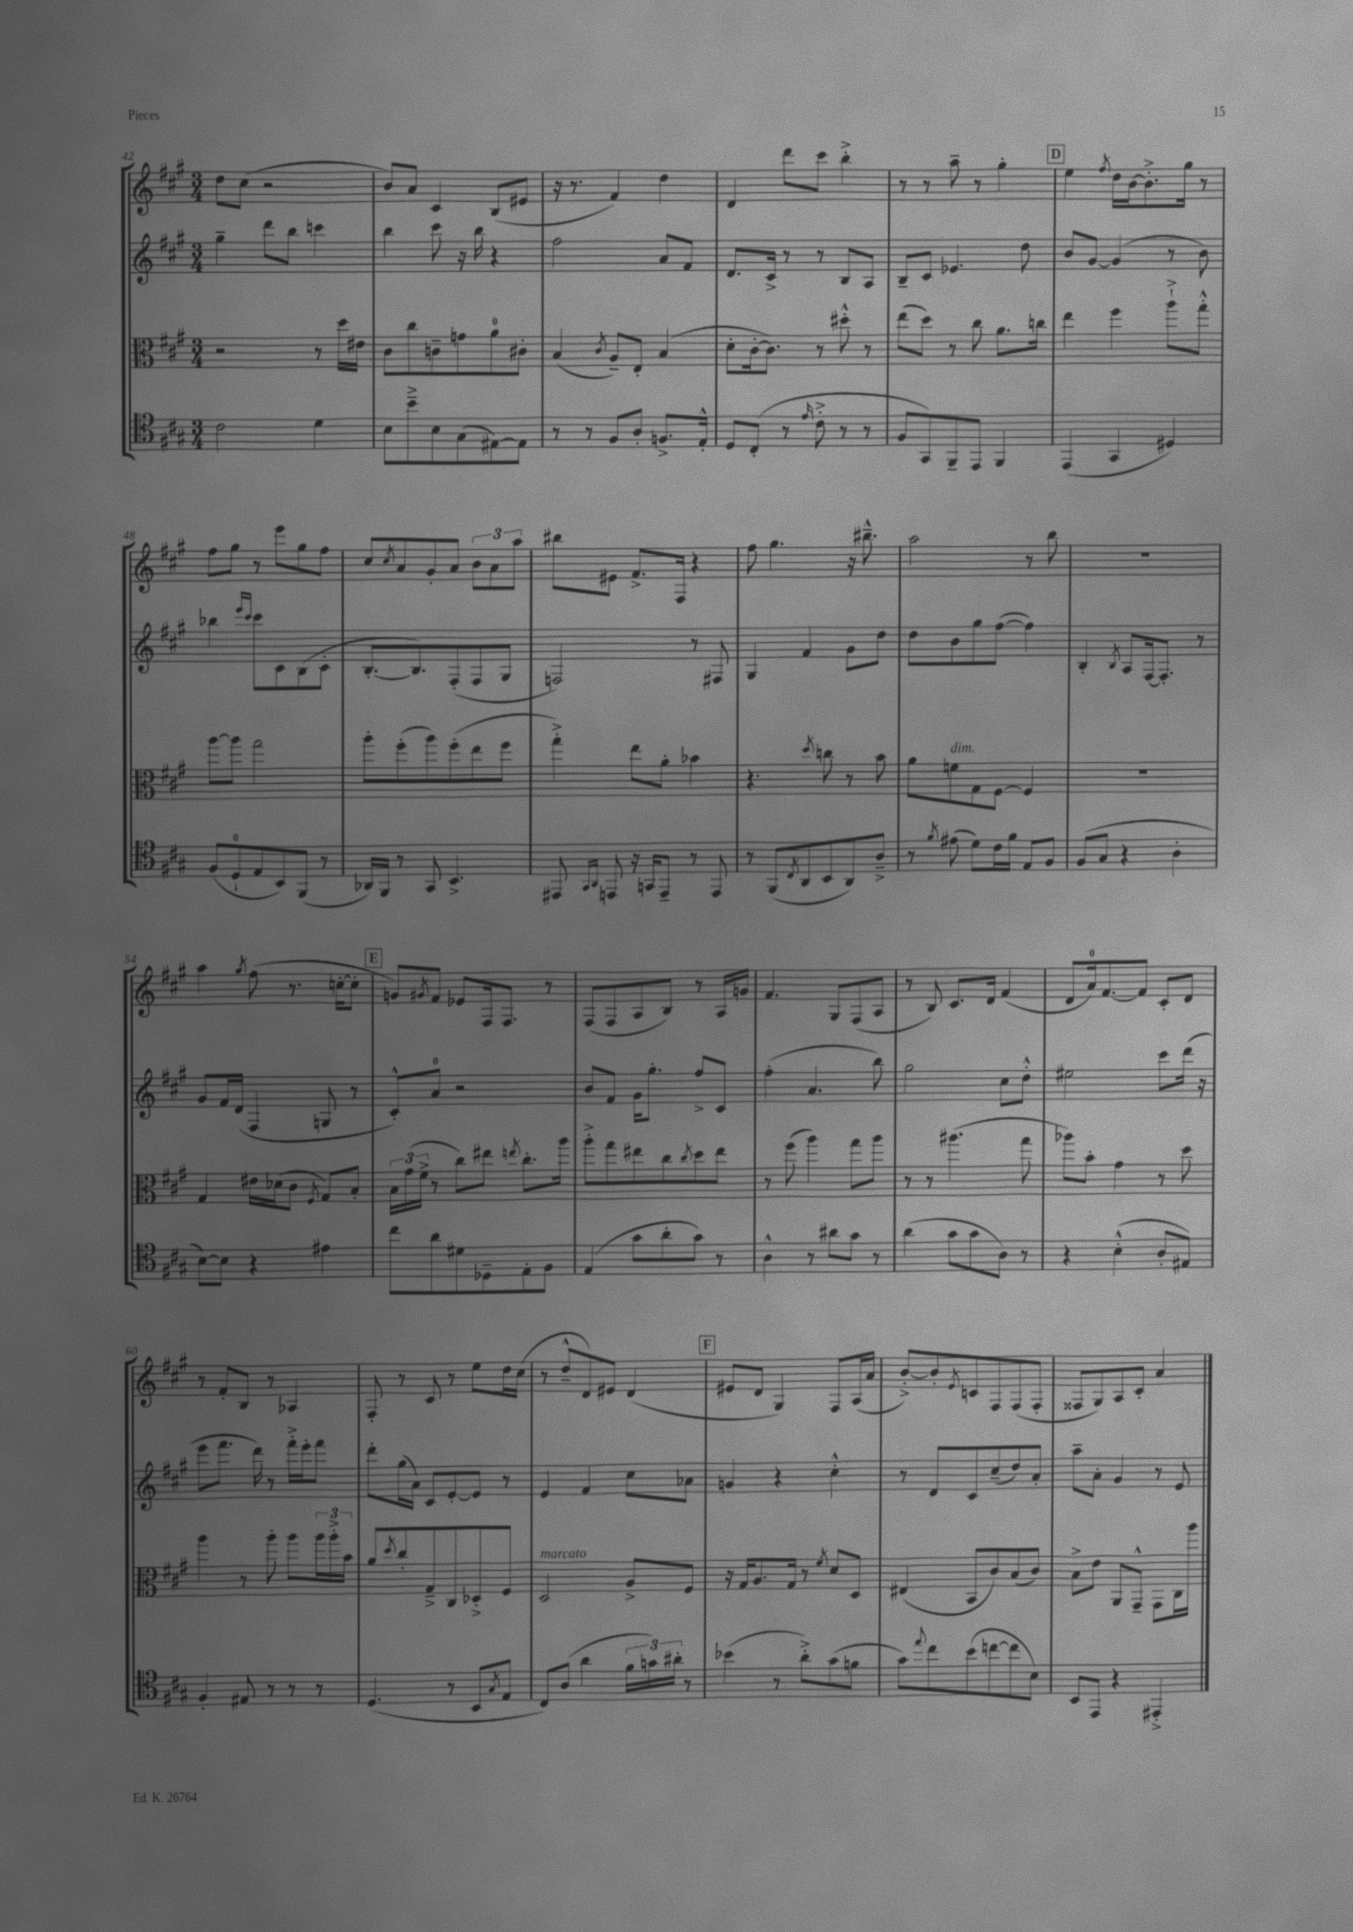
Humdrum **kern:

**kern	**kern	**kern	**kern
*staff4	*staff3	*staff2	*staff1
*clefC4	*clefC3	*clefG2	*clefG2
*k[f#c#g#]	*k[f#c#g#]	*k[f#c#g#]	*k[f#c#g#]
*M3/4	*M3/4	*M3/4	*M3/4
2c#	2r	4gg#~	8dd
.	.	.	(8cc#
.	.	8ddd	2r
.	.	8bb	.
4d	8r	4ccc	.
.	16dd	.	.
.	16e#	.	.
=	=	=	=
8B	8c#	4bb	8b)
8b~^	8cc#	.	8a
8B	8c~	8ccc#	4c#
(8G#	8g	16r	.
.	.	16bb	.
[8E#)	8a	4r	(8B
8E#]	8c#'	.	8e#
=	=	=	=
8r	(4B	2ff#	16r
.	.	.	8.r
8r	.	.	.
.	8qc#	.	.
8F#	8A~)	.	4f#)
8A'	8E'	.	.
8.F^	(4B	8a	4dd
.	.	8f#	.
16E'^^	.	.	.
=	=	=	=
8D	8d'	8.d	4d
(8C#'	[16c#'	.	.
.	8.c#])	16c#^	.
8r	.	8r	8ddd
16qqe	.	.	.
8c#'^	8r	8r	8ccc#
8r	8dd#'^^	8B	4bb'^
8r	8r	8A	.
=	=	=	=
8F#	(8ee	8B~	8r
8GG#)	8dd)	8c#	8r
8FF#~	8r	4.e-	8aa~
8EE	8cc#	.	8r
4FF#	8.a	.	4gg#'
.	.	8dd	.
.	16cc	.	.
=	=	=	=
(4EE	4ee	8b	4ee
.	.	[8g#	.
.	.	.	8qff#
4GG#	4ff#	(4g#]	16dd
.	.	.	[16b
.	.	.	8.b'^]
4D#)	8aa`^	8r	.
.	.	.	16gg#
.	8gg#'^^	8b)	8r
=	=	=	=
(8F#	[8aa	4bb-	8ff#
8D`	8aa]	.	8gg#
.	.	16qqeee	.
.	.	16qqccc#	.
8E	2gg#	8ccc#	8r
8BB)	.	8c#	8eee
(8FF#	.	(8B	8gg#
8r	.	8c#'	8ff#
=	=	=	=
16AA-)	8aa'	[8.B'	8cc#
16FF#	.	.	.
.	.	.	8qcc#
8r	(8ff#'	.	8a
.	.	8.B])	.
8GG#	8aa)	.	8g#'
4.BB^	(8ff#'	(8F#'	8a
.	8ee	8F#	12b
.	.	.	12a
.	8ff#	8G#	.
.	.	.	12aa
=	=	=	=
8EE#	4gg#'^)	2F)	8bb#
16qqGG#	.	.	.
16qqAA	.	.	.
8EE	.	.	8e#
16r	8ee	.	8.f#^
16GG	.	.	.
8EE~	8a'	.	.
.	.	.	16F#
8r	4b-	8r	4r
8EE	.	8F#	.
=	=	=	=
8r	4.r	4G#	8ff#
(8FF#	.	.	4.gg#
8qC#	.	.	.
8AA	.	4f#	.
.	8qdd	.	.
8BB	8cc	.	.
8AA)	8r	8g#	16r
.	.	.	8.bb#~^^
8A~^	8b	8dd	.
=	=	=	=
8r	8a	8dd	2aa
8qf#	.	.	.
(8e#	8f	8b	.
8d)	8G#	8gg#	.
16c#	[8F#	([8ff#	.
16f#	.	.	.
8E	4F#]	4ff#])	8r
8F#	.	.	8bb
=	=	=	=
(8F#	2.r	4B'	2.r
8G#	.	.	.
.	.	8qB	.
4r	.	8A	.
.	.	[16F#	.
.	.	8.F#']	.
4A'	.	.	.
.	.	8r	.
=	=	=	=
[8B)	4G#	8g#	4aa
8B]	.	16f#	.
.	.	(16d	.
.	.	.	8qgg#
4r	16e#	4F#	(8ff#
.	(16d-	.	.
.	8c#	.	8.r
.	8qF#	.	.
4e#	8G#)	8G	.
.	.	.	[16cc'
.	8B'	8r	8cc']
=	=	=	=
8cc#	24B	8c#'^^)	8g)
.	(24g#	.	.
.	24f#^	.	.
.	.	.	8qg#
8a	8r	8a	8f#
8d#	8cc#)	2r	8e-
8D-~	8ee#	.	16F#
.	.	.	8.F#
.	8qee	.	.
8E'	8.cc#'	.	.
8F#	.	.	8r
.	16aa	.	.
=	=	=	=
(4E	8aa'^	8b	(8F#
.	8gg#	8f#	8F#
8g#	8ee#	16g#	8A
.	.	8.gg#'	.
8a'	8cc#	.	8B)
.	8qcc#	.	.
8g#)	8dd	8ff#^	8r
8r	8ee#	8c#	16A
.	.	.	16g
=	=	=	=
4A^^	8r	(4ff#'	4.f#
.	(8ff#	.	.
8r	4aa)	4.a	.
8a#	.	.	8G#
8g#	8gg#	.	(8F#
8r	8aa	8bb)	8A
=	=	=	=
(4a	8r	2gg#	8r
.	8r	.	8B)
8g#	(4.aa#	.	8.c#
8g#	.	.	.
.	.	.	16d
8A)	.	8cc#	(4f#
8r	8gg#	8dd'^^	.
=	=	=	=
4r	8aa-)	2ee#	8d
.	8b'	.	16a)
.	.	.	[8.f#
(4B'^^	4g#	.	.
.	.	.	8f#]
8A'	8r	8ccc#	8c#'
8E#)	8dd	(16ddd	8d
.	.	16r	.
=	=	=	=
4F#'	4aa	8eee	8r
.	.	8.fff#	8f#'
8E#	8r	.	8B
.	.	16ddd)	.
8r	8aa'	8r	8r
8r	8aa	16fff#'^	4A-
.	.	16eee'	.
8r	24aa	8fff#	.
.	24aa'^	.	.
.	24b	.	.
=	=	=	=
(4.D	8a	8ddd'	8F#'
.	8qdd	.	.
.	8cc#'	(16gg#	8r
.	.	16a)	.
.	8G#~^	8c#	8c#
8r	8C#	[8e'	8r
8BB	8D-'^	8e]	8ee
8qG#	.	.	.
8E	8F#	8r	16dd
.	.	.	(16cc#
=	=	=	=
8C#)	2D	4e	8r
(8A	.	.	8dd~^^
4a	.	4f#	8d)
.	.	.	8e#
24f#	8A^	8cc#	(4d
24g)	.	.	.
24a#'	.	.	.
8r	8F#	8a-	.
=	=	=	=
(4b-	16r	4g	8e#
.	16G#	.	.
.	8.A	.	8d
8r	.	4r	4G#)
.	16G#	.	.
8a'^)	8r	.	.
.	8qf#	.	.
(8g#	8d	4cc#'^^	8F#
8f	8D	.	(16A
.	.	.	16a
=	=	=	=
8g#)	(4E#	8r	[8b'^)
8qqee	.	.	.
8cc#	.	8d	8b']
.	.	.	8qe
(8b	8BB	8c#	8c
[8cc	8c#)	(8cc#~	8F#
8cc]	(8B	8dd)	(8F#
8B)	8c#)	8a'	8F#'
=	=	=	=
8BB	8B^	8aa~	8F##
8EE	8e	8a'	8G#)
4r	8AA	4g#	8A
.	8GG#~^^	.	8c#'
4EE#'^	8GG#	8r	4a
.	16C#	8e	.
.	16aa	.	.
==	==	==	==
*-	*-	*-	*-
